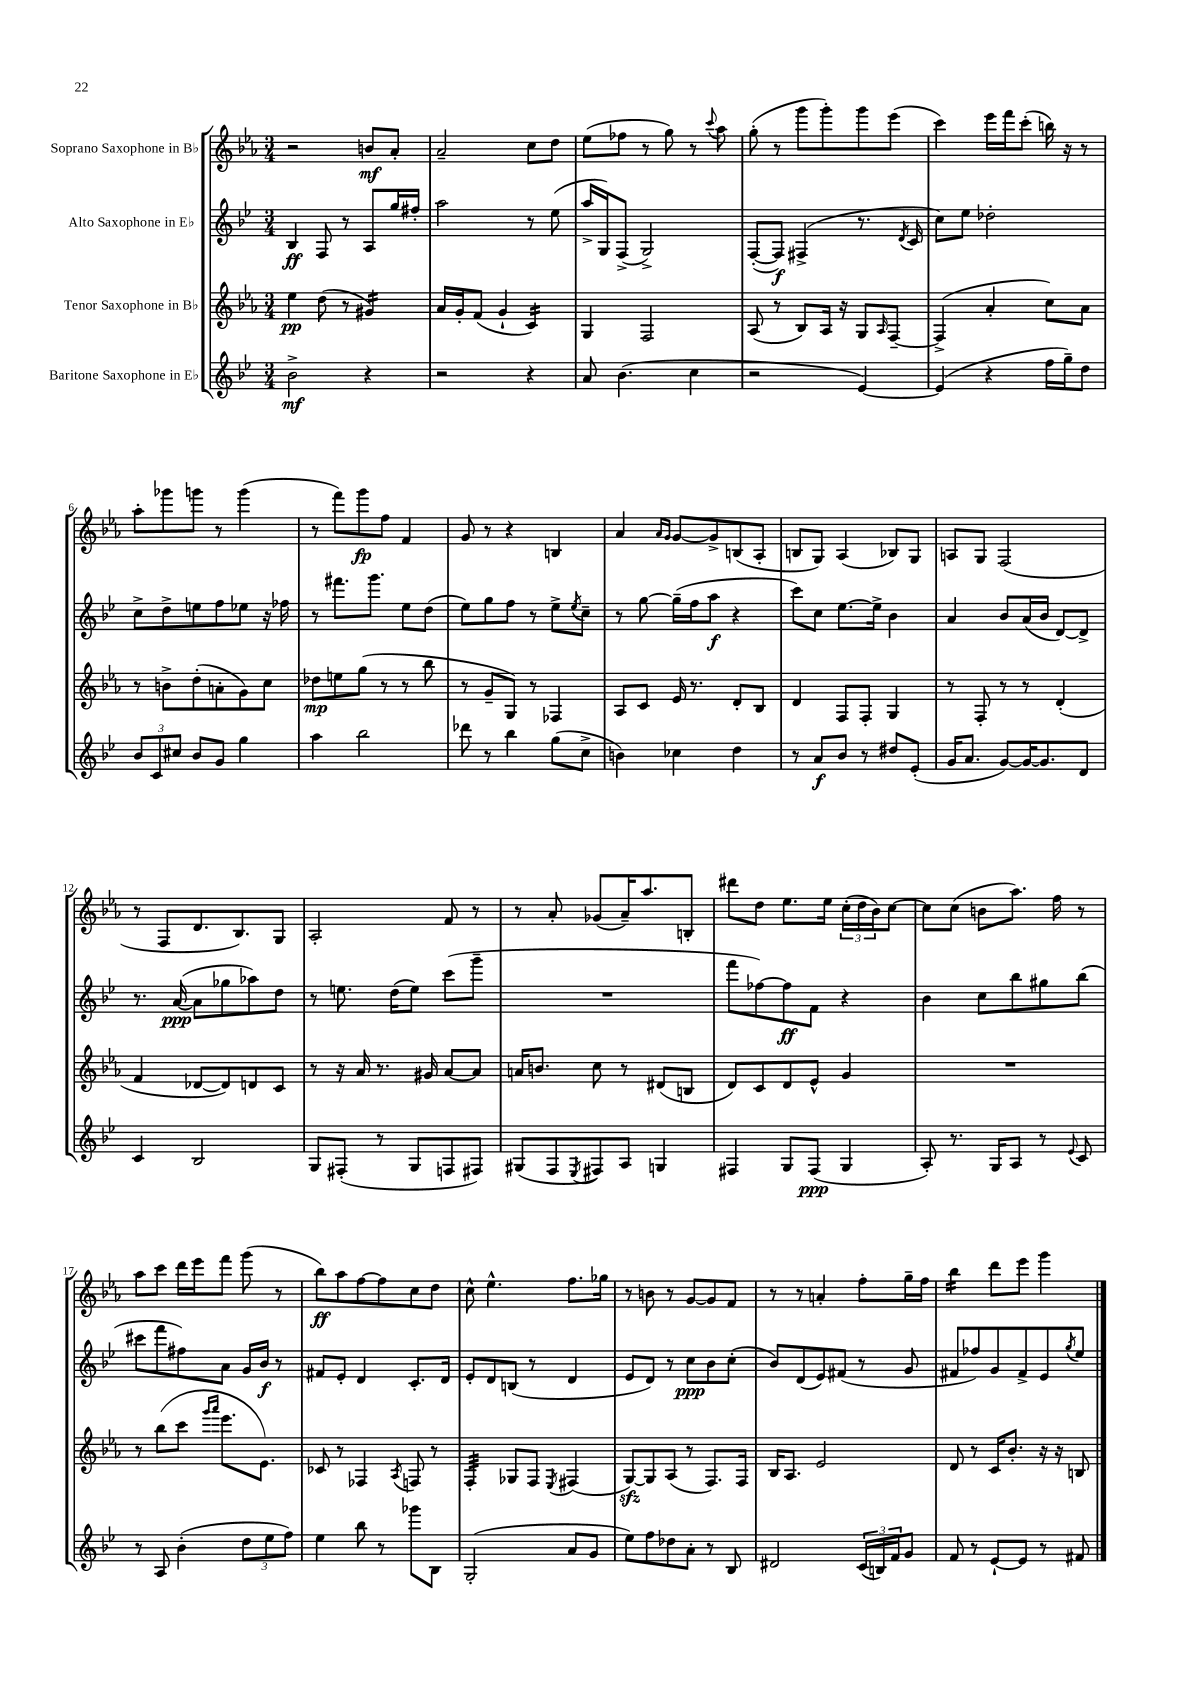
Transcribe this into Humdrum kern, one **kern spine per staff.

**kern	**kern	**kern	**kern
*staff4	*staff3	*staff2	*staff1
*clefG2	*clefG2	*clefG2	*clefG2
*k[b-e-]	*k[b-e-a-]	*k[b-e-]	*k[b-e-a-]
*M3/4	*M3/4	*M3/4	*M3/4
2b-^\	4ee-\	4B-/	2r
.	(8dd\	8F/	.
.	8r	8r	.
4r	4g#/)	8A/L	8b/L
.	.	16gg/L	8a-'/J
.	.	16ff#'/JJ	.
=	=	=	=
2r	16a-/LL	2aa\	2a-~/
.	16g'/J	.	.
.	(8f/J	.	.
.	4g`/	.	.
4r	4c/)	8r	8cc\L
.	.	(8ee-\	8dd\J
=	=	=	=
8a/	4G/	16aa^/LL	(8ee-\L
.	.	16G/J)	.
(4.b-\	.	(8F^/J	8ff-\J
.	2F/	2G^/)	8r
.	.	.	8gg\)
4cc\	.	.	8r
.	.	.	8qqccc/
.	.	.	8aa-\
=	=	=	=
2r	(8A-/	([8F'/L	(8gg'\
.	8r	8F/]J)	8r
.	8B-/L)	(4F#^/	8ggg\L
.	16A-/Jk	.	8ggg'\)
.	16r	.	.
[4e-/)	8G/L	8.r	8ggg\
.	16qqA-/	.	.
.	[8F~/J	.	(8eee-\J
.	.	8qd/	.
.	.	16c/	.
=	=	=	=
(4e-/]	(4F^/]	8cc\L)	4ccc\)
.	.	8ee-\J	.
4r	4a-'/	2dd-'\	16eee-\LL
.	.	.	16fff\J
.	.	.	(8ccc'\J
16ff\LL	8cc\L)	.	16bb\)
16gg~\J)	.	.	16r
8dd\J	8a-\J	.	8r
=	=	=	=
12b-/L	8r	8cc^\L	8aa-'\L
12c/	.	.	.
.	8b^\L	8dd^\	8ggg-\
12cc#/J	.	.	.
8b-/L	(8dd'\	8ee\	8ggg\J
8g/J	8a'\	8ff\	8r
4gg\	8g\)	8ee-\J	(4ggg\
.	8cc\J	16r	.
.	.	16ff-\	.
=	=	=	=
4aa\	8dd-\L	8r	8r
.	8ee\	8.fff#\L	8fff\L)
2bb-\	(8gg\J	.	8ggg\
.	.	8.ggg\J	.
.	8r	.	8ff\J
.	8r	8ee-\L	4f/
.	8bb-\	(8dd\J	.
=	=	=	=
8ddd-\	8r	8ee-\L)	8g/
8r	8g~/L	8gg\	8r
4bb-\	8G/J)	8ff\J	4r
.	8r	8r	.
(8gg\L	4F-/	8ee-^\L	4B/
.	.	8qee-/	.
8cc^\J	.	8cc~\J	.
=	=	=	=
4b\)	8A-/L	8r	4a-/
.	8c/J	[8gg\	.
.	.	.	16qqa-/LL
.	.	.	16qqg/JJ
4cc-\	16e-/	(16gg~\]LL	[8g/L
.	8.r	16ff\J	.
.	.	8aa\J	8g^/]
4dd\	8d'/L	4r	(8B/
.	8B-/J	.	8A-'/J
=	=	=	=
8r	4d/	8ccc\L)	8B/L
8a/L	.	8cc\J	8G/J)
8b-/J	8F/L	[8.ee-\L	(4A-/
8r	8F'/J	.	.
.	.	16ee-^\]Jk	.
8dd#/L	4G/	4b-\	8B-/L)
(8e-'/J	.	.	8G/J
=	=	=	=
16g/LK	8r	4a/	8A/L
8.a/J	.	.	.
.	8F'/	.	8G/J
[8g/L)	8r	8b-/L	(2F/
16g/_K	8r	(16a/L	.
8.g/]	.	16b-/JJ	.
.	(4d'/	[8d/L)	.
8d/J	.	8d^/]J	.
=	=	=	=
4c/	4f/	8.r	8r
.	.	.	8F/L
.	.	([16a/	.
2B-/	[8d-/L	8a\]L	8.d/
.	8d-/])	8gg-\	.
.	.	.	8.B-/)
.	8d/	8aa-\)	.
.	8c/J	8dd\J	8G/J
=	=	=	=
8G/L	8r	8r	2A-'/
(8F#'/J	16r	8.ee\	.
.	16a-/	.	.
8r	8.r	.	.
.	.	(16dd\LK	.
8G/L	.	8ee\J)	.
.	16g#/	.	.
8F/	[8a-/L	(8ccc\L	8f/
8F#/J)	8a-/]J	8ggg~\J	8r
=	=	=	=
(8G#/L	16a/LK	2.r	8r
.	8.b/J	.	.
8F/	.	.	8a-'/
8qE-/	.	.	.
8F#/)	8cc\	.	(8g-/L
8A/J	8r	.	16a-~/K)
.	.	.	8.aa-/
4G/	(8d#/L	.	.
.	8B/J	.	8B'/J
=	=	=	=
4F#/	8d/L)	8fff\L	8ddd#\L
.	8c/	[8ff-\)	8dd\J
8G/L	8d/	8ff-\]	8.ee-\L
(8F#/J	8e-^^/J	8f\J	.
.	.	.	16ee-\Jk
4G/	4g/	4r	(24cc'\LL
.	.	.	24dd\
.	.	.	24b-\J)
.	.	.	[8cc\J
=	=	=	=
8A'/)	2.r	4b-\	8cc\]L
8.r	.	.	(8cc\J
.	.	8cc\L	8b\L
16G/LK	.	.	.
8A/J	.	8bb-\	8.aa-\J)
8r	.	8gg#\	.
.	.	.	16ff\
8qqe-/	.	.	.
8c/	.	(8bb-\J	8r
=	=	=	=
8r	8r	8ccc#\L	8aa-\L
8A/	(8bb-\L	8fff\	8ccc\J
(4b-'\	8ccc\J	8ff#\)	16ddd\LL
.	.	.	16eee-\J
.	16qqggg/LL	.	.
.	16qqaaa-/JJ	.	.
.	8.eee-\L	8a\J	8fff\J
12dd\L	.	16g/LL	(8ggg\
.	8.e-\J)	16b-/JJ	.
12ee-\	.	.	.
.	.	8r	8r
12ff\J)	.	.	.
=	=	=	=
4ee-\	8c-/	8f#/L	8bb-\L)
.	8r	8e-'/J	8aa-\
8bb-\	4F-/	4d/	[8ff\
8r	.	.	8ff\]
.	8qA-/	.	.
8ggg-\L	8F/	8.c'/L	8cc\
8B-\J	8r	.	8dd\J
.	.	16d/Jk	.
=	=	=	=
(2G'/	4F'/	8e-'/L	8cc^^\
.	.	8d/	4.ee-^^\
.	8G-/L	(8B/J	.
.	8F/J	8r	.
.	8qE-/	.	.
8a/L	(4F#/	4d/	8.ff\L
8g/J	.	.	.
.	.	.	16gg-\Jk
=	=	=	=
8ee-\L)	[8G/L)	8e-/L	8r
8ff\	8G/]	8d/J)	8b\
8dd-\	(8A-/J	8r	8r
8a'\J	8r	8cc\L	[8g/L
8r	8.F/L)	8b-\	8g/]
8B-/	.	(8cc'\J	8f/J
.	16F/Jk	.	.
=	=	=	=
2d#/	16B-/LK	8b-/L)	8r
.	8.A-/J	.	.
.	.	(8d/	8r
.	2e-/	8e-/)	4a'/
.	.	(8f#/J	.
(24c/LL	.	8r	8ff'\L
24B/)	.	.	.
24f/J	.	.	.
8g/J	.	8g/	16gg~\L
.	.	.	16ff\JJ
=	=	=	=
8f/	8d/	8f#/L	4bb-\
8r	8r	8ff-/)	.
[8e-`/L	16c/LK	8g/	8ddd\L
.	8.b-'/J	.	.
8e-/]J	.	8f#^/	8eee-\J
8r	16r	8e-/	4ggg\
.	16r	.	.
.	.	8qgg/	.
8f#/	8B/	8ee-/J	.
==	==	==	==
*-	*-	*-	*-
